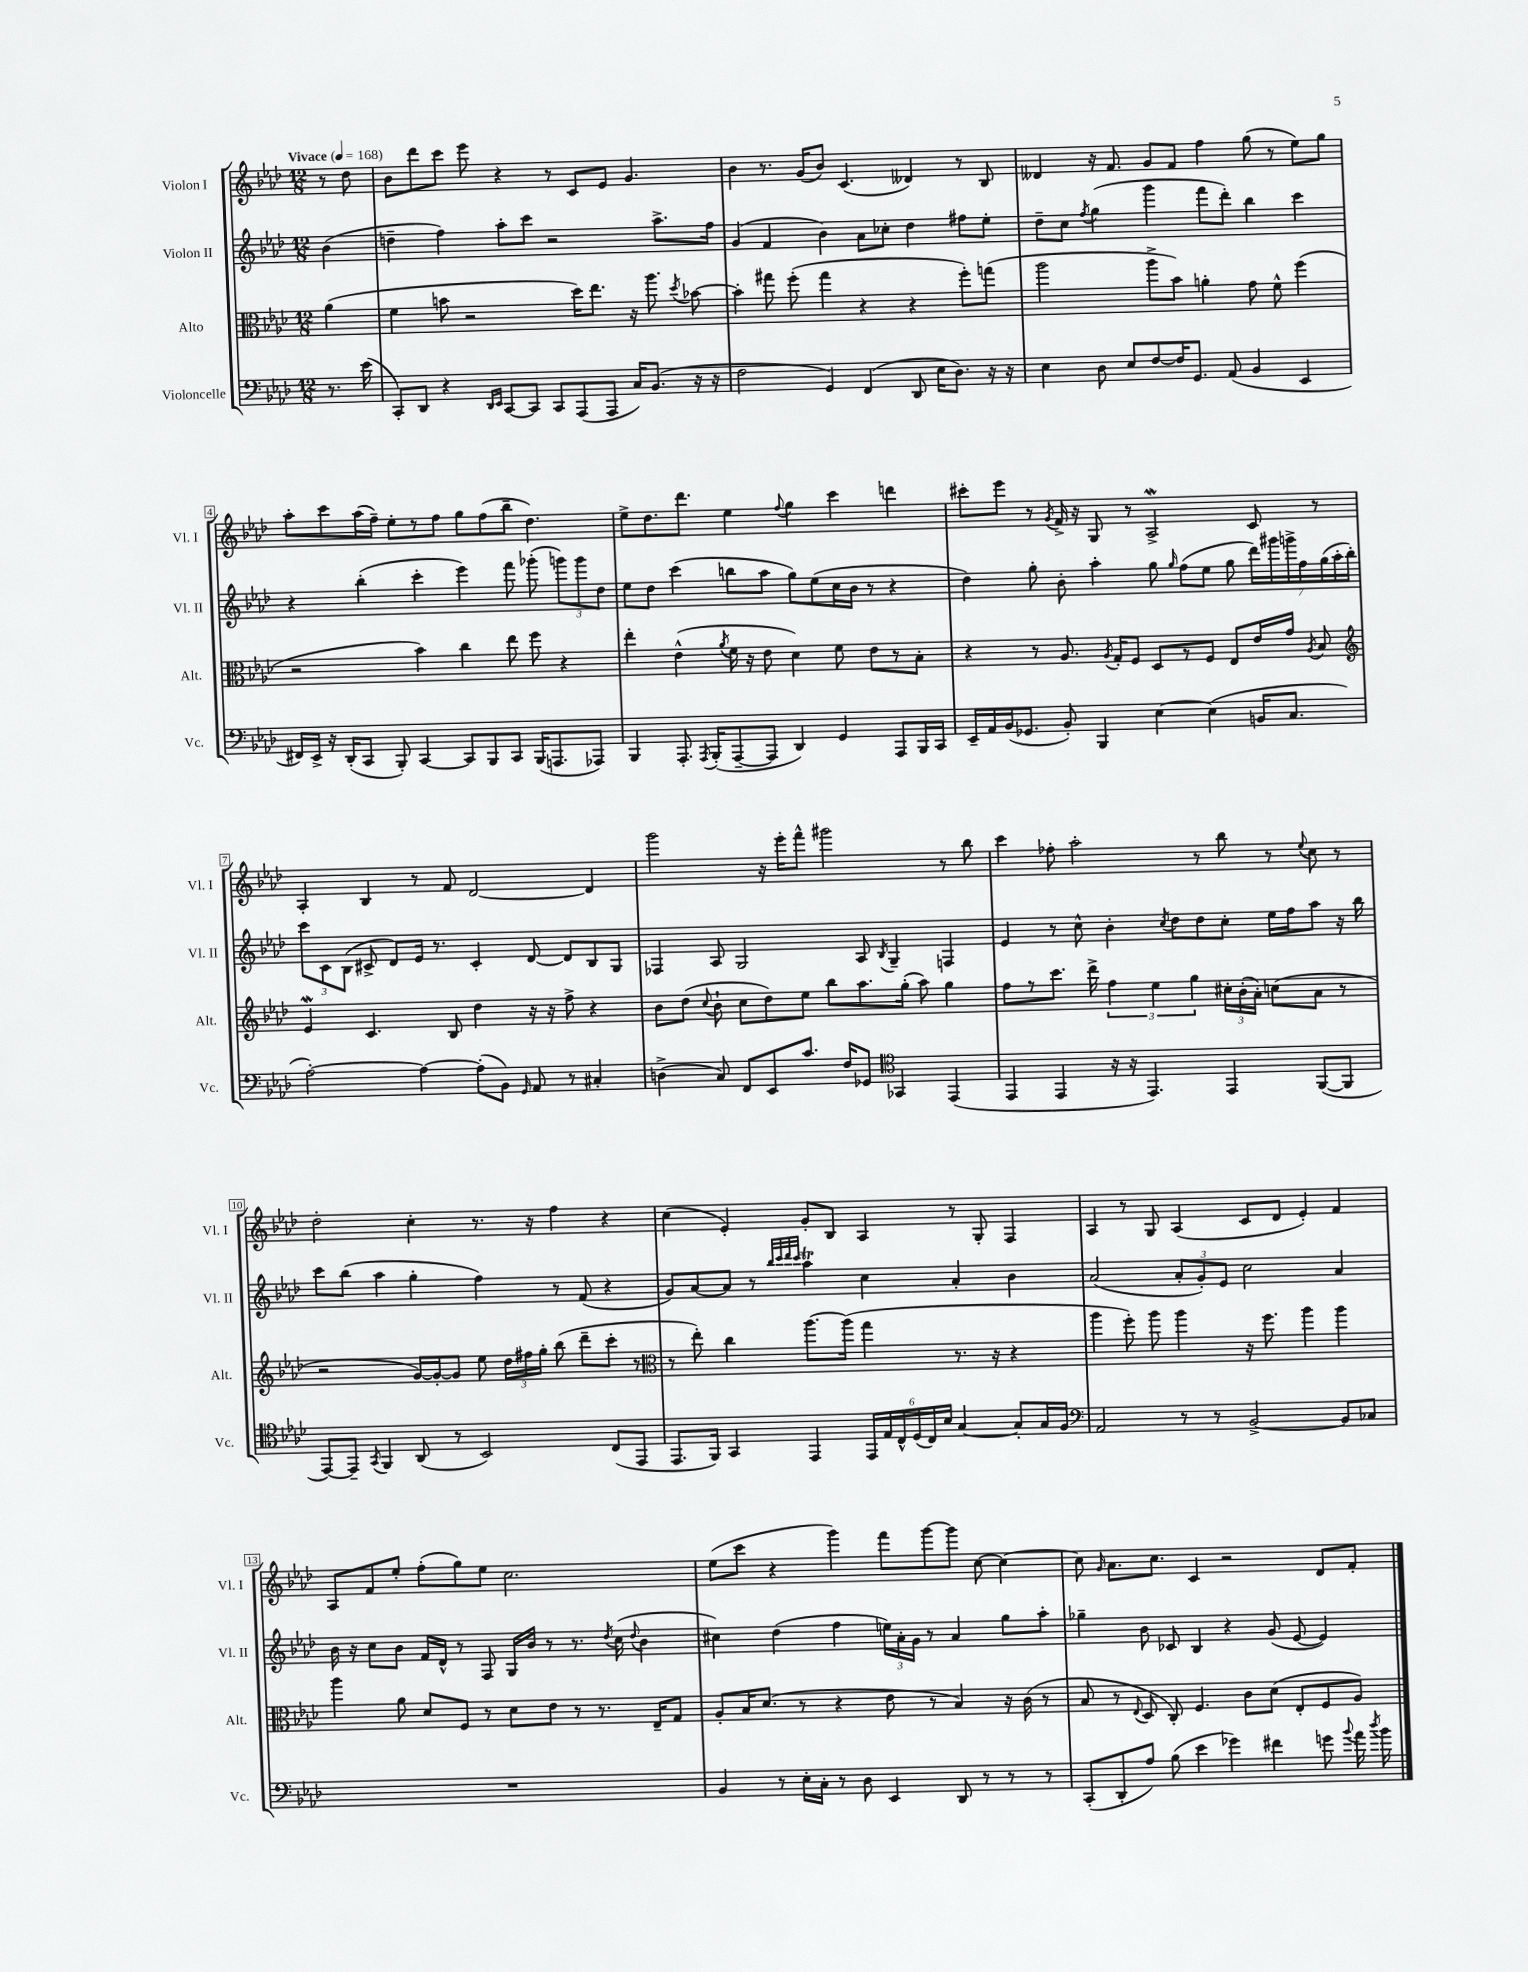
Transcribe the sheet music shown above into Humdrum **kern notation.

**kern	**kern	**kern	**kern
*staff4	*staff3	*staff2	*staff1
*clefF4	*clefC3	*clefG2	*clefG2
*k[b-e-a-d-]	*k[b-e-a-d-]	*k[b-e-a-d-]	*k[b-e-a-d-]
*M12/8	*M12/8	*M12/8	*M12/8
*MM168	*MM168	*MM168	*MM168
8.r	(4a-	(4b-	8r
.	.	.	8dd-
(16e-	.	.	.
=	=	=	=
8CC')	4f	4dd~	8b-
8DD-	.	.	8ddd-
4r	8b	4ff)	8ccc
.	2r	.	8eee-
16qqDD-	.	.	.
16qqEE-	.	.	.
[8CC	.	8aa-'	4r
8CC]	.	8ccc	.
8CC	.	2r	8r
(8AAA-	16dd-)	.	8c
.	8.ee-	.	.
8AAA-	.	.	8e-
16C)	16r	.	4.g
(8.BB-	8.aa-	.	.
.	.	8.aa-^	.
.	8qdd-	.	.
16r	[8b-	.	.
16r	.	16ff	.
=	=	=	=
2F	4b-']	(4g	4b-
.	8gg#	4f	8.r
.	(8ff'	.	.
.	.	.	(16g
4GG)	4gg#	4b-)	8b-)
.	.	.	(4.c
(4FF	4r	8a-	.
.	.	8cc-'	.
8DD-	4r	4dd-	4d--)
16E-	.	.	.
8.D-)	.	.	.
.	8ff')	8ff#	8r
16r	(8gg	8ee-'	8B-
16r	.	.	.
=	=	=	=
4E-	2aa-	8dd-~	4d--
.	.	8cc	.
.	.	8qff	.
8D-	.	(4gg	16r
.	.	.	8.f
8E-	.	.	.
[8F	8aa-^	4ggg	8g
16F]	8b-)	.	8f
8.GG	.	.	.
.	4a'	8fff	4ff
(8AA-	.	8ddd-')	.
4BB-	8g	4bb-	(8gg
.	8f^^	.	8r
4EE-	(4ff	4ccc	8ee-)
.	.	.	8gg
=	=	=	=
16FF#)	2r	4r	8aa-'
16EE-^	.	.	.
16r	.	.	8ccc
(16DD-'	.	.	.
8CC	.	(4bb-'	(16aa-
.	.	.	16ff~)
8BBB-')	.	.	8ee-'
[4CC	4b-)	4ccc'	8r
.	.	.	8ff
8CC]	4cc	4eee-)	8gg
8BBB-	.	.	(8ff
8CC	8ee-	8fff	8bb-~
(16BBB-	8ff	(8ggg-'	4.dd-)
8.AAA	.	.	.
.	4r	12ggg)	.
.	.	12ggg	.
8AAA-)	.	.	.
.	.	12dd-	.
=	=	=	=
4BBB-	4ee-'	8ee-	8ee-^
.	.	8dd-	8.dd-
8.AAA-'	(4e-^^	(4ccc	.
.	.	.	8.ddd-
8qAAA-	.	.	.
(16BBB-'	.	.	.
.	8qa-	.	.
[8AAA-~	16f	8bb	4ee-
.	16r	.	.
8AAA-]	8e-	8aa-	.
.	.	.	8qqff
4DD-)	4d-)	8gg)	4gg
.	.	(8ee-	.
4GG	8f	16cc	4ccc
.	.	16b-	.
.	8e-	8r	.
8AAA-	8r	4r	4ddd
16BBB-	8B-'	.	.
16CC	.	.	.
=	=	=	=
16EE-~	4r	4dd-)	8ccc#'
16AA-	.	.	.
(16BB-	.	.	8eee-
8.GG-	.	.	.
.	8r	8gg'	8r
.	.	.	8qg
8BB-')	8.A-	8b-'	16f^
.	.	.	16r
4BBB-	.	4aa-'	8G
.	8qA-	.	.
.	16G'	.	.
.	8F	.	8r
[4E-	8D-	8gg	2A-^
.	.	16qqgg	.
.	8r	(8ff	.
(4E-]	8F	8ee-	.
.	8E-	8gg	.
16BB	16e-	28ddd-)	8c
.	.	28ggg#	.
8.C	16g	.	.
.	.	28ggg^	.
.	.	28ff	.
.	8qA-	.	.
.	8B-	.	8r
.	.	(28gg	.
.	.	28aa-'	.
.	.	28bb-')	.
=	=	=	=
*	*clefG2	*	*
[2A-')	4e-	12ccc	4A-'
.	.	12c	.
.	.	(12B-	.
.	4.c	8c#^	4B-
.	.	8d-)	.
4A-_	.	16e-	8r
.	.	8.r	.
.	8B-	.	8f
(8A-']	4dd-	4c#'	[2d-
8BB-)	.	.	.
16qqGG	.	.	.
8AA-	16r	[8d-	.
.	16r	.	.
8r	8ff^	8d-]	.
4C#'	4r	8B-	4d-]
.	.	8G	.
=	=	=	=
(4D^	8b-	4F-	2ggg
.	(8dd-	.	.
.	8qqcc	.	.
8C)	8b-`	8A-	.
8FF	8cc	2G	.
8EE-	8dd-)	.	16r
.	.	.	16eee-'
8.c	8ee-	.	8fff^^
.	8bb-	.	2ggg#
16F	.	.	.
8GG-	8.aa-	8A-	.
*clefC4	*	*	*
.	.	8qB-	.
4GG-	.	4G~	.
.	(16gg'	.	.
.	8aa-)	.	.
(4EE-	4gg	4F	8r
.	.	.	8bb-
=	=	=	=
4EE-	8ff	4e-	4ccc
.	8r	.	.
4EE-	8.ccc	8r	8ff-'
.	.	8cc^^	2aa-'
.	16ddd-^	.	.
16r	6ff	4b-'	.
16r	.	.	.
4.EE-)	.	.	.
.	6ee-	.	.
.	.	8qcc	.
.	.	8dd-	.
.	6gg	.	.
.	.	8dd-	8r
4EE-	24cc#'	8cc'	8bb-
.	(24b-'	.	.
.	24a-')	.	.
.	(8cc	16ee-	8r
.	.	16ff	.
.	.	.	8qqee-
([8FF	8a-	8aa-	8cc
8FF]	8r	16r	8r
.	.	16bb-	.
=	=	=	=
[8EE-)	2r	8ccc	2dd-'
8EE-~]	.	(8bb-	.
8qGG	.	.	.
4FF	.	4aa-	.
(8AA-	[16g)	4gg'	4cc'
.	16g'_	.	.
8r	8g]	.	.
2BB-)	8ee-	4ff)	8.r
.	24dd-	.	.
.	24ff#	.	.
.	.	.	16r
.	24gg'	.	.
.	(8bb-	8r	4ff
.	8ddd-~	(8f	.
(8C	8ccc'	4r	4r
8EE-	8r	.	.
=	=	=	=
*	*clefC3	*	*
8.EE-	8r	8g)	(4cc
.	8ee-')	[8a-	.
16FF)	.	.	.
4GG	4cc	8a-]	4e-')
.	.	8r	.
.	.	32qqbb-	.
.	.	32qqccc	.
.	.	32qqddd-	.
.	.	32qqccc	.
4EE-	[8.aa-	4aa-	8g'
.	.	.	8B-
.	(16aa-]	.	.
24EE-	4gg	4cc	4A-
24E-	.	.	.
24C^^	.	.	.
(24D-	.	.	.
24C)	.	.	.
24B-	.	.	.
[4G	8.r	4a-'	8r
.	.	.	8G'
.	16r	.	.
8G']	4r	4b-	4F
16G	.	.	.
16F	.	.	.
=	=	=	=
*clefF4	*	*	*
2AA-	4aa-	(2a-	4A-
.	8ff')	.	8r
.	8aa-	.	8G
8r	4aa-	12a-'	(4A-
.	.	12g')	.
8r	.	.	.
.	.	12e-	.
[2BB-^	16r	2cc	8c
.	8.ff	.	.
.	.	.	8d-
.	4aa-	.	4e-')
8BB-]	4aa-	4a-	4f
8C-	.	.	.
=	=	=	=
1.r	4aa-	16b-	8A-
.	.	16r	.
.	.	8cc	8f
.	8a-	8b-	8ee-'
.	8d-	16f	(8ff'
.	.	16d-^^	.
.	8F	8r	8gg)
.	8r	8F	8ee-
.	8d-	16G	2.cc
.	.	16b-	.
.	8e-	8r	.
.	8r	8.r	.
.	8.r	.	.
.	.	8qdd-	.
.	.	(16cc	.
.	.	8qqdd-	.
.	.	4b-	.
.	16E-~	.	.
.	8G	.	.
=	=	=	=
4BB-	8A-'	4cc#)	(8ee-
.	16B-	.	8ccc
.	(8.d-	.	.
8r	.	(4dd-	4r
16E-'	8r	.	.
16C'	.	.	.
8r	4r	4ff	4ggg)
8D-	.	.	.
4EE-	8e-	24ee)	8fff
.	.	24a-'	.
.	.	24g	.
.	8r	8r	[8ggg
8DD-	4B-)	4a-	8ggg]
8r	.	.	[8cc
8r	16r	8gg	4cc_
.	(16c	.	.
8r	8r	8aa-'	.
=	=	=	=
(8CC'	8B-	4gg-~	8cc]
.	.	.	16qqg
8DD-'	8r	.	8.a-
.	8qqE-	.	.
8A-)	8D-	8b-	.
.	.	.	8.cc
(8B-	8C')	8c-	.
4e-	4.F	4B-	4c
4g-)	.	4r	2r
.	8c	.	.
4f#	(8d-	(8g	.
.	8E-'	[8e-	.
8g	8F	4e-])	8d-
8qqb-	.	.	.
16a-	8A-)	.	8f'
8qdd-	.	.	.
16b-	.	.	.
==	==	==	==
*-	*-	*-	*-
